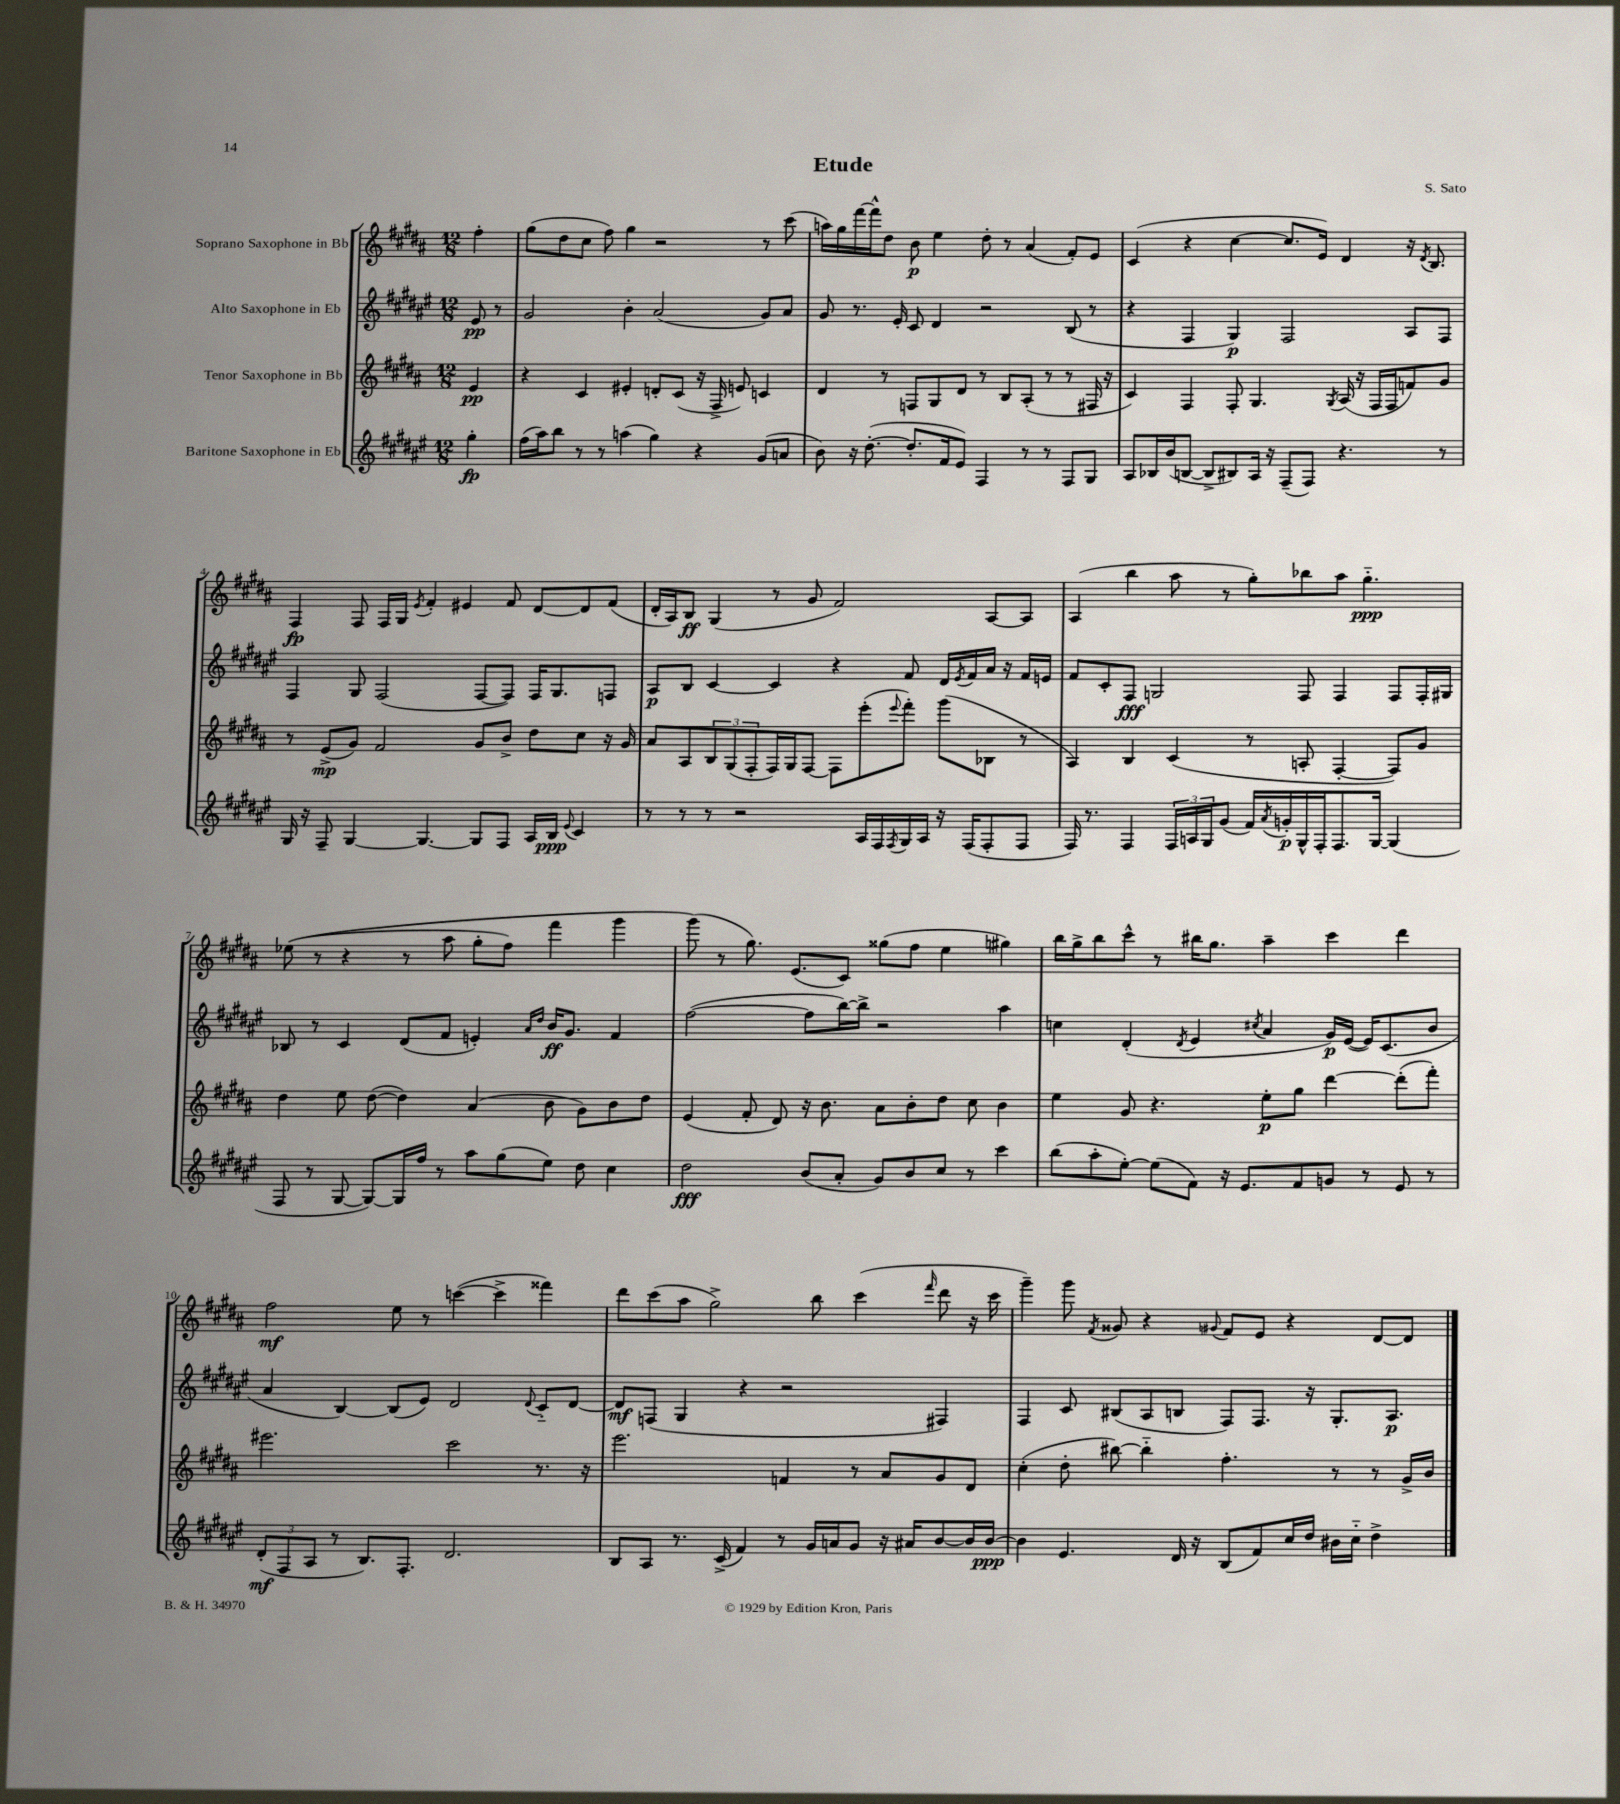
\header { title = "Etude" composer = "S. Sato" }
<<
\new StaffGroup <<
\new Staff = "s0" \with { instrumentName = "Soprano Saxophone in Bb" } {
    \clef treble \key b \major \numericTimeSignature \time 12/8 \partial 4
    fis''4-. |
    gis''8( dis''8 cis''8 fis''8) gis''4 r2 r8 cis'''8( |
    a''16) gis''16 fis'''16~ fis'''16-^ dis''8 b'8\p e''4 dis''8-. r8 ais'4( fis'8-.) e'8 |
    cis'4( r4 cis''4~ cis''8. e'16) dis'4 r16 \acciaccatura { dis'8 } b8. |
    fis4\fp fis8 fis16 gis16 \acciaccatura { e'8 } fis'4-. eis'4 fis'8 dis'8~ dis'8 fis'8( |
    dis'16-. ais16) b8\ff gis4( r8 gis'8 fis'2) ais8~ ais8 |
    ais4( b''4 ais''8 r8 gis''8-.) bes''8 ais''8 gis''4.-_\ppp |
    ees''8(\( r8 r4 r8 ais''8 gis''8-. fis''8) fis'''4 gis'''4 |
    gis'''8(\) r8 gis''8.) e'8.( cis'8) gisis''8( fis''8 e''4 gis''4) |
    b''16 gis''16-> b''8 cis'''8-^ r8 bis''16 gis''8. ais''4-- cis'''4 dis'''4 |
    fis''2\mf e''8 r8 c'''4~( c'''4-> fisis'''4) |
    dis'''8 cis'''8( ais''8 gis''2->) b''8 cis'''4( \grace { fis'''16 } dis'''8 r16 cis'''16 |
    gis'''4--) gis'''8 \acciaccatura { fis'8 } gisis'8 r4 \appoggiatura { gis'8 } fis'8 e'8 r4 dis'8~ dis'8 \bar "|." |
}
\new Staff = "s1" \with { instrumentName = "Alto Saxophone in Eb" } {
    \clef treble \key fis \major \numericTimeSignature \time 12/8 \partial 4
    eis'8\pp r8 |
    gis'2 b'4-. ais'2( gis'8) ais'8 |
    gis'8 r8. eis'16-. cis'8 dis'4 r2 b8( r8 |
    r4 fis4 gis4\p) fis2 ais8 fis8 |
    fis4 gis8 fis2( fis8~ fis8) fis16 gis8. f8 |
    ais8\p b8 cis'4~ cis'4 r4 fis'8 dis'16 \acciaccatura { eis'8 } fis'16 ais'16 r16 fis'16 e'16 |
    fis'8 cis'8-. fis8\fff g2 fis8 fis4 fis8 fis16-. gis16 |
    bes8 r8 cis'4 dis'8( fis'8 e'4-.) \grace { ais'16 dis''16 } b'16\ff gis'8. fis'4 |
    fis''2~( fis''8 b''16~) b''16-> r2 ais''4 |
    c''4 dis'4-.( \acciaccatura { dis'8 } eis'4 \acciaccatura { cis''8 } ais'4 gis'16\p) eis'16~( eis'16) cis'8.( b'8 |
    ais'4 b4~) b8( eis'8) dis'2 \appoggiatura { dis'8 } cis'8-_ dis'8~ |
    dis'8\mf f8( gis4 r4 r2 fis4) |
    fis4 cis'8 bis8( ais8 b8 fis8) fis8. r16 gis8.-. ais8.\p \bar "|." |
}
\new Staff = "s2" \with { instrumentName = "Tenor Saxophone in Bb" } {
    \clef treble \key b \major \numericTimeSignature \time 12/8 \partial 4
    e'4\pp |
    r4 cis'4 eis'4-. d'8-. cis'8( r16 fis16-> e'8) c'4 |
    dis'4 r8 f8 gis8 dis'8 r8 b8 ais8-.( r8 r8 fis16 r16 |
    cis'4) fis4 fis8-. gis4. \acciaccatura { gis8 } ais16( r16 fis16 fis16 f'8) gis'8 |
    r8 e'8->\mp( gis'8) fis'2 gis'8 b'8-> dis''8 cis''8 r16 gis'16 |
    ais'8 ais8 \tuplet 3/2 { b8 gis8( fis8-. } fis16) gis16 fis8~ fis8 e'''8-.( \appoggiatura { e'''8 } fis'''8-.) gis'''8( bes8 r8 |
    ais4) b4 cis'4( r8 a8-. fis4~-. fis8) gis'8 |
    dis''4 e''8 dis''8~( dis''4) ais'4( b'8 gis'8) b'8 dis''8 |
    e'4( fis'8-. dis'8) r16 b'8. ais'8 b'8-. dis''8 cis''8 b'4 |
    e''4 gis'8 r4. e''8-.\p gis''8 dis'''4~ dis'''8-.( fis'''8-.) |
    eis'''2. cis'''2 r8. r16 |
    e'''2. f'4 r8 ais'8 gis'8 dis'8 |
    cis''4-.( dis''8-. bis''8~) bis''4-_ fis''4.-. r8 r8 gis'16-> b'16 \bar "|." |
}
\new Staff = "s3" \with { instrumentName = "Baritone Saxophone in Eb" } {
    \clef treble \key fis \major \numericTimeSignature \time 12/8 \partial 4
    gis''4-.\fp |
    fis''16( ais''16) b''8 r8 r8 a''4( gis''4) r4 gis'8( a'8 |
    b'8) r16 dis''8.~-.( dis''8.-. fis'16 eis'8) fis4 r8 r8 fis8 gis8 |
    ais8 bes16 b'16( b8~ b8-> bis8) ais16 r16 fis8--( fis8) r4. r8 |
    gis16 r16 fis8-- gis4~ gis4.~ gis8 fis8 ais16 b16\ppp \appoggiatura { eis'8 } cis'4 |
    r8 r8 r8 r2 ais16 fis16 \acciaccatura { fis8 } gis16 ais16 r16 fis16( fis8-. fis8 |
    fis16) r8. fis4 \tuplet 3/2 { fis16 a16 gis16 } gis'8( fis'16) \acciaccatura { ais'8 } g'16-.\p gis16-^ fis16-. fis8. gis16~ gis4( |
    fis8 r8 gis8~ gis8~) gis16 fis''16 r8 ais''8 gis''8( eis''8) dis''8 cis''4 |
    dis''2\fff b'8( ais'8-. gis'8) b'8 cis''8 r8 cis'''4 |
    b''8( ais''8-. eis''8~-.) eis''8( fis'8) r16 eis'8. fis'8 g'8 r8 eis'8 r8 |
    \tuplet 3/2 { dis'8-.\mf( fis8 ais8 } r8 b8.) fis8.-. dis'2. |
    b8 ais8 r8. cis'16->( fis'4) r8 gis'16 a'16 gis'8 r16 ais'16 b'8~ b'16 b'16~\ppp |
    b'4 eis'4. dis'16 r16 b8( fis'8) cis''16 dis''16 bis'16 cis''16-_ dis''4-> \bar "|." |
}
>>
>>
